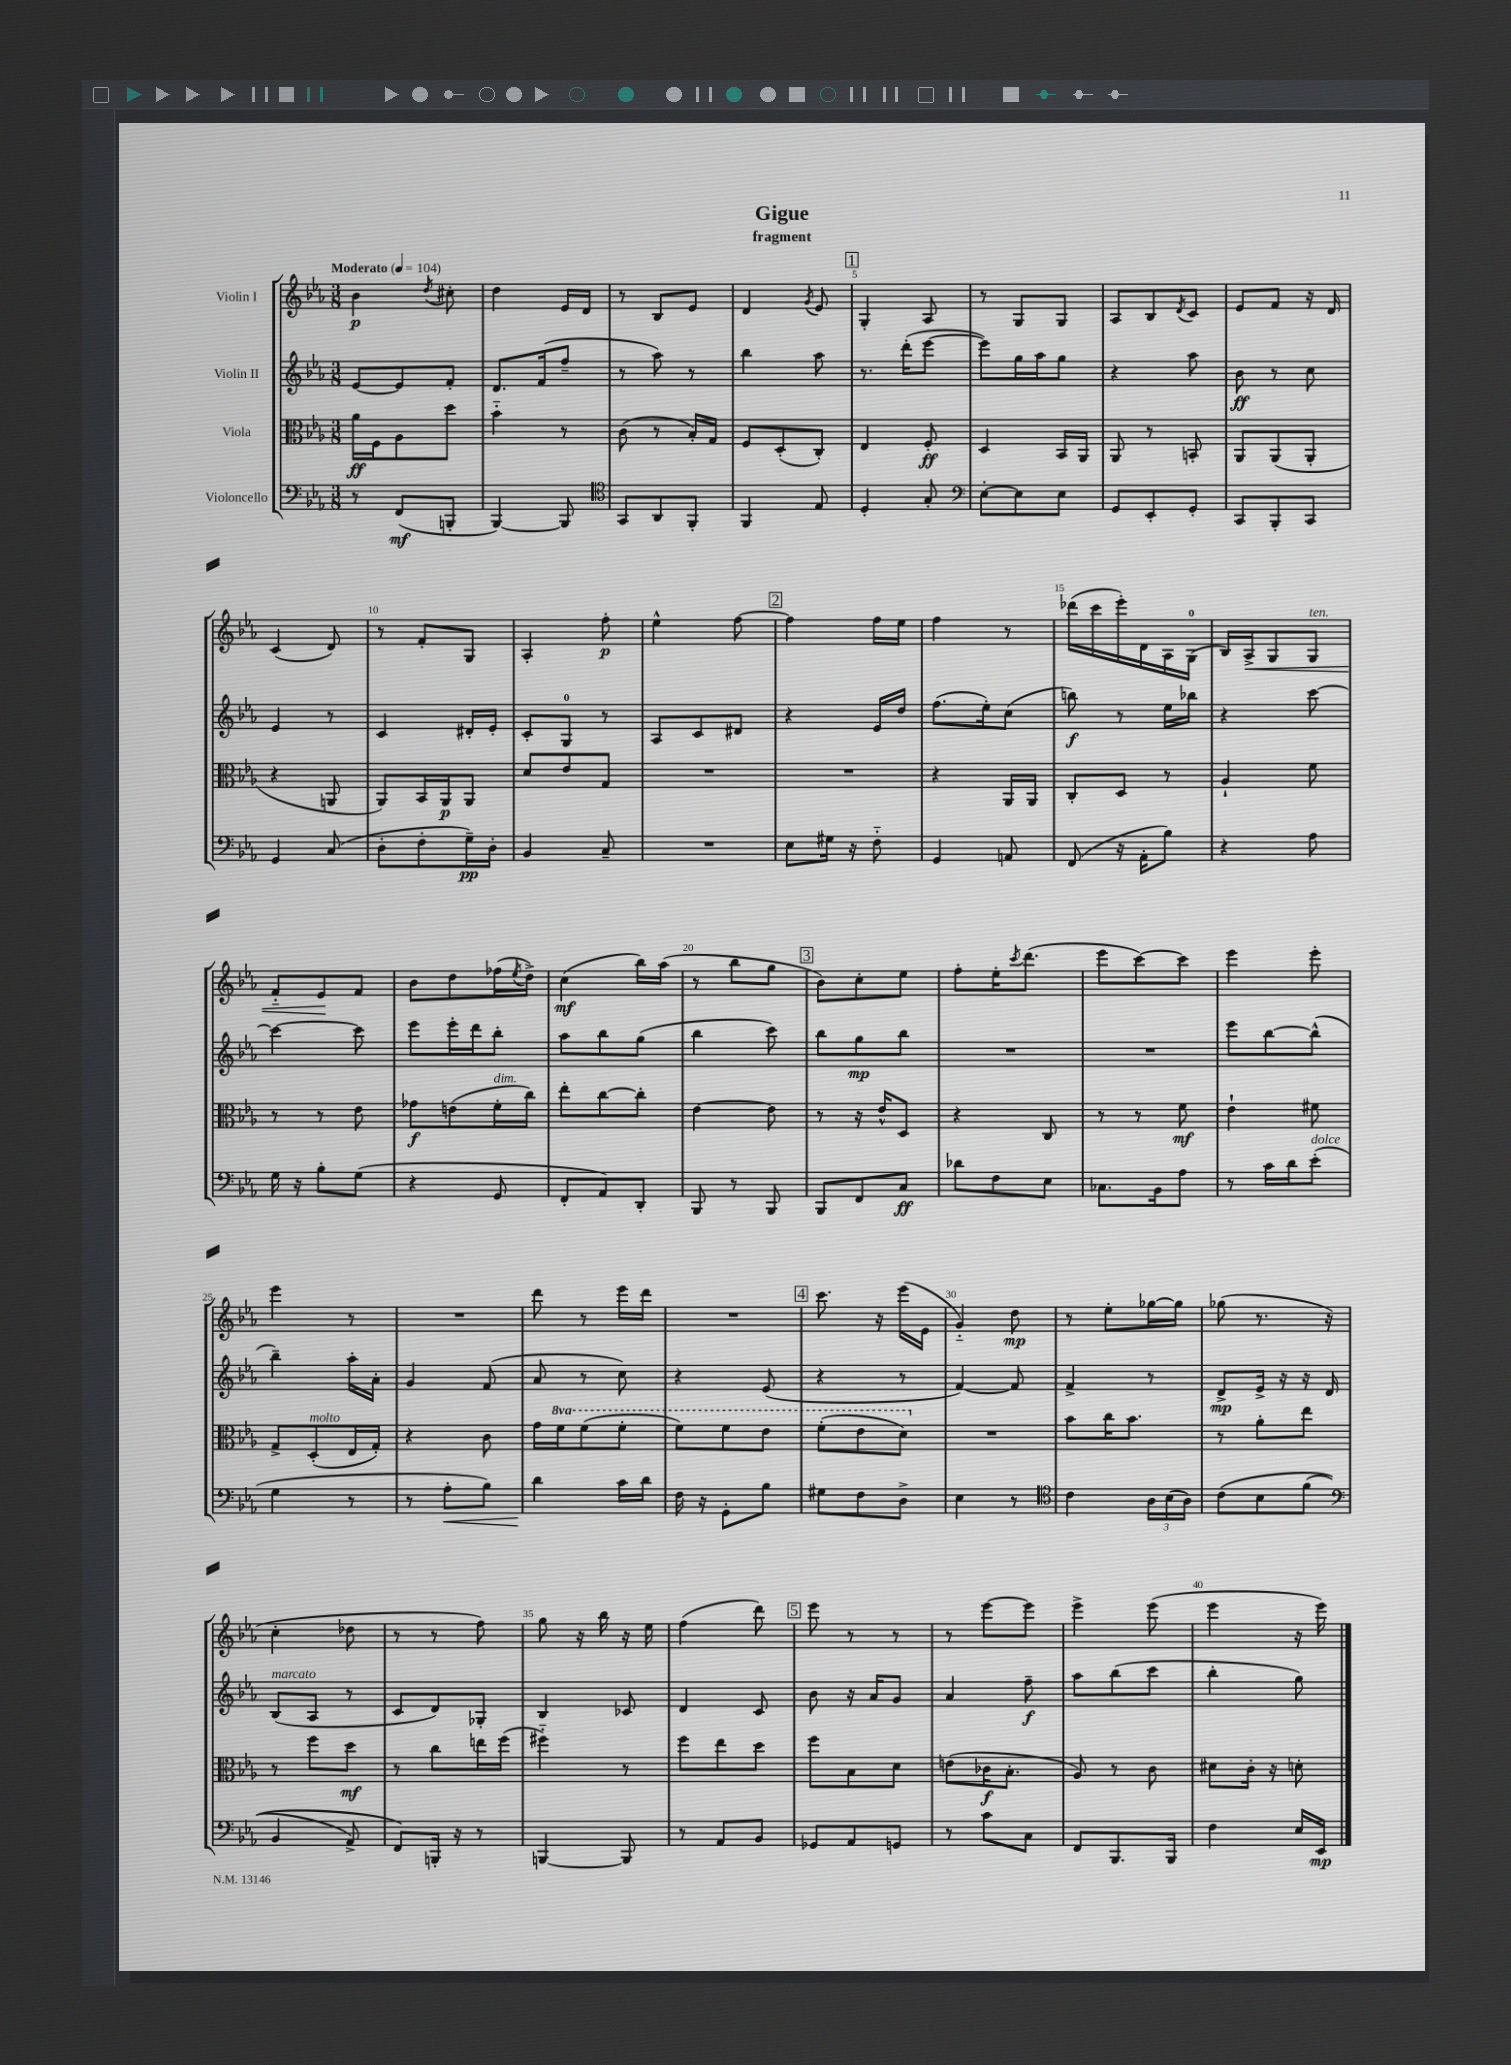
\header { title = "Gigue" subtitle = "fragment" }
<<
\new StaffGroup <<
\new Staff = "s0" \with { instrumentName = "Violin I" } {
    \clef treble \key ees \major \numericTimeSignature \time 3/8 \tempo "Moderato" 4 = 104
    bes'4\p \acciaccatura { d''8 } cis''8-. |
    d''4 ees'16 d'16 |
    r8 bes8 ees'8 |
    d'4 \acciaccatura { g'8 } ees'8 |
    \mark \markup { \box "1" } g4-. aes8 |
    r8 g8 g8 |
    aes8 bes8 \acciaccatura { d'8 } c'8 |
    ees'8 f'8 r16 d'16 |
    c'4( d'8) |
    r8 f'8-. g8 |
    aes4-. f''8-.\p |
    ees''4-^ f''8~ |
    \mark \markup { \box "2" } f''4 f''16 ees''16 |
    f''4 r8 |
    des'''16( c'''16 ees'''16-.) d'16 aes16 g16-0( |
    bes16) aes16->\< g8 g8^\markup { \italic "ten." } |
    f'8-_ ees'8\! f'8 |
    bes'8 d''8 fes''16( \acciaccatura { ees''8 } d''16->) |
    c''4\mf( bes''16) aes''16( |
    r8 bes''8 g''8 |
    \mark \markup { \box "3" } bes'8) c''8-. ees''8 |
    f''8-. ees''16-. \acciaccatura { c'''8 } d'''8.( |
    ees'''8 c'''8~) c'''8 |
    ees'''4 ees'''8-. |
    ees'''4 r8 |
    R4. |
    d'''8 r8 ees'''16 d'''16 |
    R4. |
    \mark \markup { \box "4" } c'''8. r16 ees'''16( ees'16 |
    g'4-_) d''8\mp |
    r8 ees''8-. ges''16~ ges''16 |
    ges''8( r8. r16 |
    c''4-. des''8 |
    r8 r8 f''8) |
    g''8 r16 bes''16 r16 ees''16 |
    f''4( d'''8) |
    \mark \markup { \box "5" } ees'''8 r8 r8 |
    r8 ees'''8~ ees'''8 |
    ees'''4-> ees'''8( |
    ees'''4 r16 ees'''16) \bar "|." |
}
\new Staff = "s1" \with { instrumentName = "Violin II" } {
    \clef treble \key ees \major \numericTimeSignature \time 3/8
    ees'8~ ees'8 f'8-. |
    d'8. f'16( f''8-- |
    r8 aes''8) r8 |
    bes''4 aes''8 |
    \mark \markup { \box "1" } r8. d'''16-.( ees'''8~ |
    ees'''8) g''16 aes''16 g''8 |
    r4 aes''8 |
    bes'8\ff r8 c''8 |
    ees'4 r8 |
    c'4 dis'16-. ees'16-. |
    c'8-. g8-0 r8 |
    aes8 c'8 dis'8 |
    \mark \markup { \box "2" } r4 ees'16 d''16 |
    f''8.( ees''16-.) c''8( |
    b''8\f) r8 ees''16 bes''16 |
    r4 c'''8~ |
    c'''4~ c'''8 |
    ees'''8 ees'''16-. d'''16 bes''8-. |
    aes''8 bes''8 g''8( |
    bes''4 c'''8) |
    \mark \markup { \box "3" } bes''8 g''8\mp bes''8 |
    R4. |
    R4. |
    ees'''8 bes''8~ bes''8-^( |
    bes''4--) aes''16-. aes'16-. |
    g'4 f'8( |
    aes'8 r8 c''8) |
    r4 ees'8( |
    \mark \markup { \box "4" } r4 r8 |
    f'4~) f'8 |
    f'4-> r8 |
    d'8->\mp ees'16-> r16 r16 d'16 |
    bes8^\markup { \italic "marcato" }( aes8 r8 |
    c'8 d'8) ges8-. |
    bes4 ces'8 |
    d'4 c'8 |
    \mark \markup { \box "5" } bes'8 r16 aes'16 g'8 |
    aes'4 f''8--\f |
    aes''8 bes''8( c'''8 |
    bes''4-. g''8) \bar "|." |
}
\new Staff = "s2" \with { instrumentName = "Viola" } {
    \clef alto \key ees \major \numericTimeSignature \time 3/8 \set Staff.ottavationMarkups = #ottavation-simple-ordinals
    aes'16\ff f16 aes8 d''8 |
    bes'4-_ r8 |
    c'8( r8 bes16-.) g16 |
    f8 d8-.( c8-.) |
    \mark \markup { \box "1" } ees4 f8-.\ff |
    d4 bes,16 aes,16 |
    aes,8 r8 b,8-. |
    aes,8 aes,8( aes,8-. |
    r4 a,8 |
    aes,8) bes,16 aes,16\p aes,8 |
    d'8 ees'8 g8 |
    R4. |
    \mark \markup { \box "2" } R4. |
    r4 aes,16 aes,16 |
    c8-. d8 r8 |
    aes4-! f'8 |
    r8 r8 ees'8 |
    ges'8\f e'8( f'16-.^\markup { \italic "dim." } c''16) |
    ees''8-. c''8~ c''8-. |
    ees'4~ ees'8 |
    \mark \markup { \box "3" } r8 r16 ees'16-^ d8 |
    r4 c8 |
    r8 r8 f'8\mf |
    ees'4-! fis'8 |
    g8-> d8-.^\markup { \italic "molto" }( ees16 g16-.) |
    r4 c'8 |
    g'16 \ottava #1 f''16 f''8( f''8-. |
    f''8) f''8 ees''8 |
    \mark \markup { \box "4" } f''8-.( ees''8 d''8) \ottava #0 |
    R4. |
    bes'8 c''16 bes'8. |
    r8 aes'8-. ees''8 |
    r8 f''8 d''8\mf |
    r8 c''8 e''16 f''16( |
    fis''4-_) r8 |
    f''8 ees''8 d''8 |
    \mark \markup { \box "5" } f''8 bes8 d'8 |
    e'8( ces'16\f bes8.-. |
    aes8) r8 c'8 |
    dis'8 c'16-. r16 d'8-. \bar "|." |
}
\new Staff = "s3" \with { instrumentName = "Violoncello" } {
    \clef bass \key ees \major \numericTimeSignature \time 3/8
    r8 f,8\mf( b,,8-. |
    bes,,4~) bes,,8 |
    \clef tenor g,8 aes,8 f,8-. |
    f,4 ees8 |
    \mark \markup { \box "1" } d4-. g8-. |
    \clef bass ees8~-. ees8 ees8 |
    g,8 ees,8-. g,8-. |
    c,8 bes,,8-. c,8 |
    g,4 c8( |
    d8-. f8-. g16--\pp) d16-. |
    bes,4 c8-- |
    R4. |
    \mark \markup { \box "2" } ees8 gis16 r16 f8-_ |
    g,4 a,8 |
    f,8( r16 aes,16-. bes8) |
    r4 aes8 |
    g16 r16 bes8-. g8( |
    r4 g,8 |
    f,8-. aes,8) d,8-. |
    bes,,8 r8 bes,,8 |
    \mark \markup { \box "3" } bes,,8 f,8 c8\ff |
    des'8 f8 ees8 |
    ces8. bes,16 aes8 |
    r8 c'16 d'16 ees'8-.^\markup { \italic "dolce" }( |
    g4 r8 |
    r8 aes8-.\< bes8) |
    d'4\! c'16 d'16 |
    f16 r16 g,8-. bes8 |
    \mark \markup { \box "4" } gis8 f8 d8-> |
    ees4 r8 |
    \clef tenor c'4 \tuplet 3/2 { aes16 bes16( aes16) } |
    c'8\( bes8 f'8( |
    \clef bass bes,4 aes,8->) |
    f,8\) b,,16-. r16 r8 |
    b,,4~ b,,8 |
    r8 aes,8 bes,8 |
    \mark \markup { \box "5" } ges,8 aes,8 g,8 |
    r8 c'8 c8 |
    f,8 bes,,8. bes,,16 |
    f4 ees16 ees,16\mp \bar "|." |
}
>>
>>
\layout { \context { \Score \override BarNumber.break-visibility = ##(#f #t #t) barNumberVisibility = #(every-nth-bar-number-visible 5) } }
